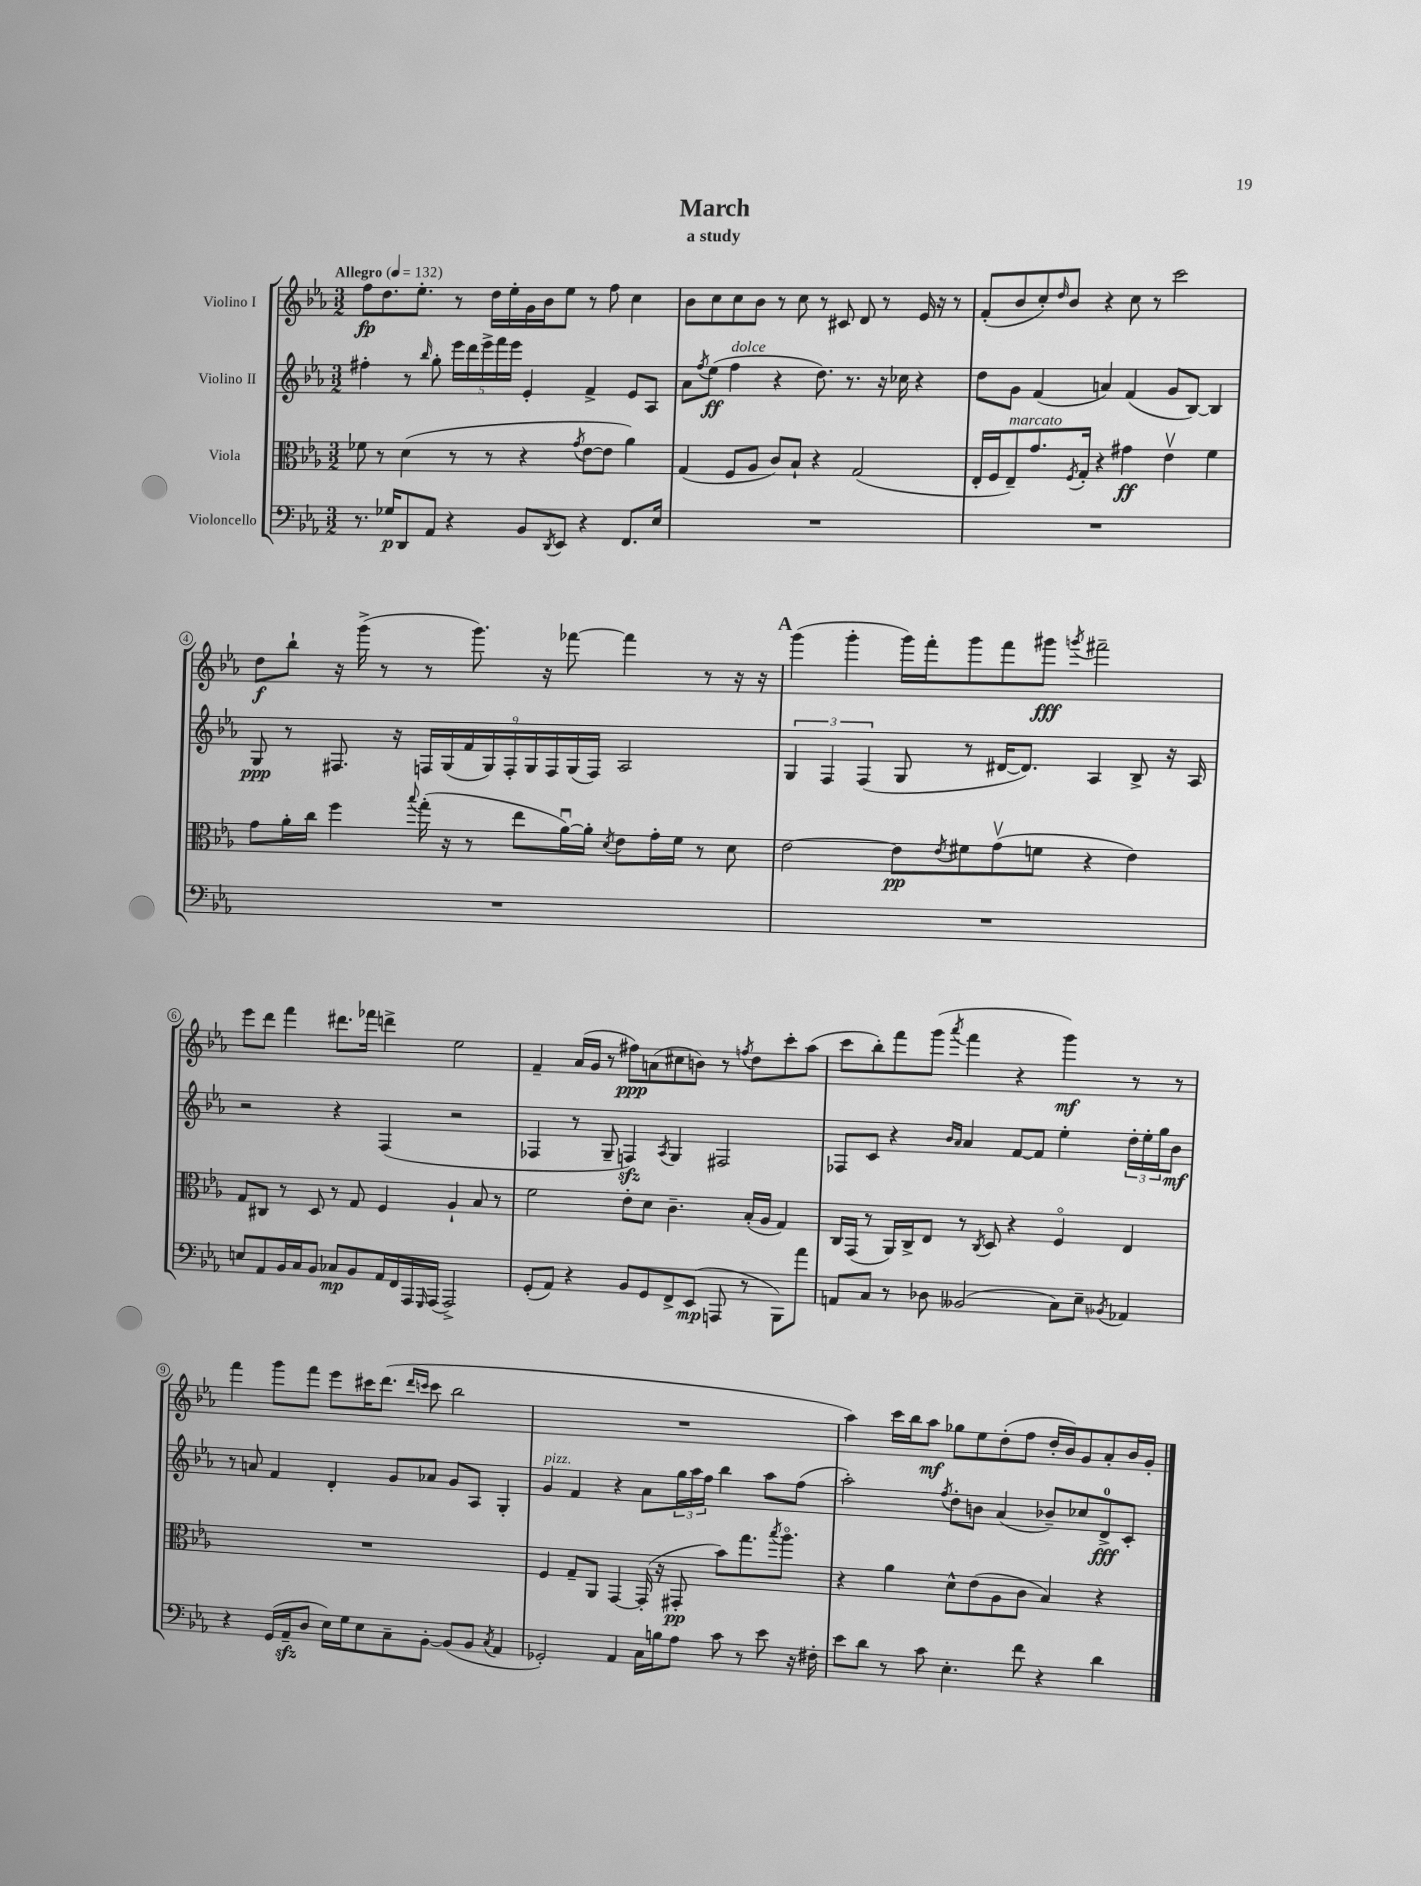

**kern	**dynam	**kern	**dynam	**kern	**dynam	**kern	**dynam
*part4	*part4	*part3	*part3	*part2	*part2	*part1	*part1
*staff4	*staff4	*staff3	*staff3	*staff2	*staff2	*staff1	*staff1
*I"Violoncello	*	*I"Viola	*	*I"Violino II	*	*I"Violino I	*
*clefF4	*	*clefC3	*	*clefG2	*	*clefG2	*
*k[b-e-a-]	*	*k[b-e-a-]	*	*k[b-e-a-]	*	*k[b-e-a-]	*
*M3/2	*	*M3/2	*	*M3/2	*	*M3/2	*
*MM132	*	*MM132	*	*MM132	*	*MM132	*
=1	=1	=1	=1	=1	=1	=1	=1
!	!	!	!	!	!	!LO:TX:a:B:t=Allegro	!
8.r	.	8f-X\	.	4ff#X'\	.	8ff\L	fp
.	.	8r	.	.	.	8.dd\	.
16G-X/KL	p	.	.	.	.	.	.
8DD/	.	(4d\	.	8r	.	.	.
.	.	.	.	.	.	8.ee-'\J	.
.	.	.	.	16qqbb-/	.	.	.
8AA-/J	.	.	.	8gg'\	.	.	.
4r	.	8r	.	20eee-\LL	.	8r	.
.	.	.	.	20ddd\	.	.	.
.	.	.	.	20eee-^\	.	.	.
.	.	8r	.	.	.	16dd\LL	.
.	.	.	.	20fff\	.	.	.
.	.	.	.	.	.	16ee-'\	.
.	.	.	.	20eee-\JJ	.	.	.
8BB-/L	.	4r	.	4e-'/	.	16g\	.
.	.	.	.	.	.	16b-\J	.
8qDD/	.	.	.	.	.	.	.
8EE-/J	.	.	.	.	.	8ee-\J	.
.	.	8qg/	.	.	.	.	.
4r	.	[8e-\L	.	4f^/	.	8r	.
.	.	8e-\J]	.	.	.	8ff\	.
8.FF/L	.	4a-\)	.	8e-/L	.	4cc\	.
.	.	.	.	8A-/J	.	.	.
16E-/Jk	.	.	.	.	.	.	.
=2	=2	=2	=2	=2	=2	=2	=2
1.r	.	(4G/	.	8a-\L	.	8b-\L	.
.	.	.	.	8qff/	.	.	.
.	.	.	.	(8ee-\J	ff	8cc\	.
!	!	!	!	!LO:TX:a:i:t=dolce	!	!	!
.	.	8F/L	.	4ff\	.	8cc\	.
.	.	8A-/J	.	.	.	8b-\J	.
.	.	8c/L)	.	4r	.	8r	.
.	.	8B-`/J	.	.	.	8cc\	.
.	.	4r	.	8.dd\)	.	8r	.
.	.	.	.	.	.	8c#X/	.
.	.	.	.	8.r	.	.	.
.	.	(2G/	.	.	.	8d/	.
.	.	.	.	16r	.	8r	.
.	.	.	.	16cc-X\	.	.	.
.	.	.	.	4r	.	16e-/	.
.	.	.	.	.	.	16r	.
.	.	.	.	.	.	8r	.
=3	=3	=3	=3	=3	=3	=3	=3
1.r	.	16E-'/LL	.	8dd\L	.	(8f'/L	.
.	.	16F/J	.	.	.	.	.
!	!	!LO:TX:a:i:t=marcato	!	!	!	!	!
.	.	8E-~/)	.	8g\J	.	8b-/	.
.	.	8.g/	.	(4f/	.	8cc'/)	.
.	.	.	.	.	.	16qqdd/	.
.	.	.	.	.	.	8b-/J	.
.	.	8qF/	.	.	.	.	.
.	.	16G'/Jk	.	.	.	.	.
.	.	4r	.	4an/)	.	4r	.
.	.	4g#X\	ff	(4f/	.	8cc\	.
.	.	.	.	.	.	8r	.
.	.	4e-v\	.	8g/L	.	2ccc\	.
.	.	.	.	[8B-/J)	.	.	.
.	.	4f\	.	4B-/]	.	.	.
!!LO:LB:g=z
=4	=4	=4	=4	=4	=4	=4	=4
1.r	.	8g\L	.	8G/	ppp	8dd\L	f
.	.	16a-'\L	.	8r	.	8bb-`\J	.
.	.	16cc\JJ	.	.	.	.	.
.	.	4ff\	.	8.F#X/	.	16r	.
.	.	.	.	.	.	(16ggg^\	.
.	.	.	.	.	.	8r	.
.	.	.	.	16r	.	.	.
.	.	8qqbb-/	.	.	.	.	.
.	.	(16gg'\	.	18Fn/LL	.	8r	.
.	.	.	.	(18G/	.	.	.
.	.	16r	.	.	.	.	.
.	.	.	.	18f/	.	.	.
.	.	8r	.	.	.	8.ggg\)	.
.	.	.	.	18G/)	.	.	.
.	.	.	.	18F'/	.	.	.
.	.	8ee-\L	.	.	.	.	.
.	.	.	.	18G/	.	.	.
.	.	.	.	.	.	16r	.
.	.	.	.	18F/	.	.	.
.	.	[16a-u\L)	.	.	.	[8fff-X\	.
.	.	.	.	(18G/	.	.	.
.	.	16a-'\JJ]	.	.	.	.	.
.	.	.	.	18F/JJ)	.	.	.
.	.	8qd/	.	.	.	.	.
.	.	8e-\L	.	2A-/	.	4fff-\]	.
.	.	16g'\L	.	.	.	.	.
.	.	16f\JJ	.	.	.	.	.
.	.	8r	.	.	.	8r	.
.	.	8d\	.	.	.	16r	.
.	.	.	.	.	.	16r	.
!!LO:REH:place=s1:t=A
=5	=5	=5	=5	=5	=5	=5	=5
1.r	.	[2e-\	.	6G/	.	(4ggg\	.
.	.	.	.	6F/	.	.	.
.	.	.	.	.	.	4ggg'\	.
.	.	.	.	(6F/	.	.	.
.	.	8e-\L]	pp	8G/	.	16ggg\LL)	.
.	.	.	.	.	.	16fff'\J	.
.	.	8qe-/	.	.	.	.	.
.	.	8f#X\	.	8r	.	8ggg\	.
.	.	(8gv\	.	[16d#X/KL	.	8fff\	.
.	.	.	.	8.d#/J])	.	.	.
.	.	8fn\J	.	.	.	8ggg#X\J	fff
.	.	.	.	.	.	8qgggn/	.
.	.	4r	.	4A-/	.	2fff#X~\	.
.	.	4e-\)	.	8B-^/	.	.	.
.	.	.	.	16r	.	.	.
.	.	.	.	16A-/	.	.	.
!!LO:LB:g=z
=6	=6	=6	=6	=6	=6	=6	=6
8En/L	.	8G/L	.	2r	.	8eee-\L	.
8AA-/	.	8C#X/J	.	.	.	8ddd\J	.
16BB-/L	.	8r	.	.	.	4fff\	.
16C/J	.	.	.	.	.	.	.
8BB-/J	.	8D/	.	.	.	.	.
8C-X/L	mp	8r	.	4r	.	8.ddd#X\L	.
8BB-/	.	8G/	.	.	.	.	.
.	.	.	.	.	.	16fff-X\Jk	.
16AA-/L	.	4F/	.	(4F/	.	4dddn^\	.
16FF/	.	.	.	.	.	.	.
16AAA-/	.	.	.	.	.	.	.
16qqGGG/	.	.	.	.	.	.	.
(16AAA-/JJ	.	.	.	.	.	.	.
2AAA-^/)	.	4A-`/	.	2r	.	2ee-\	.
.	.	8B-/	.	.	.	.	.
.	.	8r	.	.	.	.	.
=7	=7	=7	=7	=7	=7	=7	=7
(8GG'/L	.	2f\	.	4F-X/	.	4f~/	.
8AA-/J)	.	.	.	.	.	.	.
4r	.	.	.	8r	.	(16a-/LL	.
.	.	.	.	.	.	16g/JJ	.
.	.	.	.	8G~/	.	8r	.
8BB-/L	.	8e-'\L	.	4Fnzz/)	.	8ff#X\L)	ppp
8GG/	.	8d\J	.	.	.	(8an\	.
.	.	.	.	8qA-/	.	.	.
8FF^/	.	4.c~\	.	4G/	.	8cc#X\	.
(8EE-/J	mp	.	.	.	.	8bn\J)	.
8AAAn/	.	.	.	2F#X/	.	8r	.
.	.	.	.	.	.	8qffn/	.
8r	.	(16B-'/LL	.	.	.	8dd\L	.
.	.	16A-/JJ	.	.	.	.	.
8BBB-\L)	.	4G/)	.	.	.	8ccc'\	.
8a-\J	.	.	.	.	.	(8aa-\J	.
=8	=8	=8	=8	=8	=8	=8	=8
8AAn/L	.	16C/LL	.	8F-X/L	.	8ccc\L	.
.	.	(16GG/JJ	.	.	.	.	.
8C/J	.	8r	.	8c/J	.	8bb-'\)	.
8r	.	16AA-/LL)	.	4r	.	8fff\	.
.	.	16C^/J	.	.	.	.	.
8D-X\	.	8E-/J	.	.	.	(8ggg\J	.
.	.	.	.	16qqb-/LL	.	.	.
.	.	.	.	16qqa-/JJ	.	8qaaa-/	.
(2BB--X/	.	8r	.	4a-/	.	4fff\	.
.	.	8qC/	.	.	.	.	.
.	.	8D/	.	.	.	.	.
.	.	4r	.	[8f/L	.	4r	.
.	.	.	.	8f/J]	.	.	.
8C\L)	.	4F/	.	4ee-'\	.	4ggg\)	mf
8E-~\J	.	.	.	.	.	.	.
8qBB-X/	.	.	.	.	.	.	.
4AA-X/	.	4E-/	.	24dd'\LL	.	8r	.
.	.	.	.	24ee-'\	.	.	.
.	.	.	.	24gg\J	.	.	.
.	.	.	.	8b-\J	mf	8r	.
!!LO:LB:g=z
=9	=9	=9	=9	=9	=9	=9	=9
4r	.	1.r	.	8r	.	4fff\	.
.	.	.	.	8an/	.	.	.
(16GG/LL	.	.	.	4f/	.	8ggg\L	.
16AA-zz~/J	.	.	.	.	.	.	.
8D/J	.	.	.	.	.	8fff\J	.
16E-\LL)	.	.	.	4d'/	.	8eee-\L	.
16G\J	.	.	.	.	.	.	.
8E-\	.	.	.	.	.	16ccc#X\K	.
.	.	.	.	.	.	(8.ddd\J	.
8C~\	.	.	.	8g/L	.	.	.
.	.	.	.	.	.	16qqddd/LL	.
.	.	.	.	.	.	16qqcccn/JJ	.
[8BB-'\J	.	.	.	8a-X/J	.	8ccc\	.
(8BB-/L]	.	.	.	8g/L	.	2bb-\	.
8BB-/J	.	.	.	8A-/J	.	.	.
8qC/	.	.	.	.	.	.	.
4AA-/	.	.	.	4G'/	.	.	.
=10	=10	=10	=10	=10	=10	=10	=10
!	!	!	!	!LO:TX:a:i:t=pizz.	!	!	!
2GG-X'/)	.	4F/	.	4g/	.	1.r	.
.	.	8G~/L	.	4f/	.	.	.
.	.	8AA-/J	.	.	.	.	.
4AA-/	.	[4GG/	.	4r	.	.	.
16C\LL	.	(16GG'/]	.	8a-\L	.	.	.
16Bn\J	.	16r	.	.	.	.	.
8A-\J	.	8GG#X'/	pp	24gg\L	.	.	.
.	.	.	.	24aa-\	.	.	.
.	.	.	.	24ff\JJ	.	.	.
8c\	.	8b-\L)	.	4bb-\	.	.	.
8r	.	8.gg\	.	.	.	.	.
8e-\	.	.	.	8aa-\L	.	.	.
.	.	8qbb-/	.	.	.	.	.
.	.	8.aa-\J	.	.	.	.	.
16r	.	.	.	(8ff\J	.	.	.
16F#X'\	.	.	.	.	.	.	.
=11	=11	=11	=11	=11	=11	=11	=11
8e-\L	.	4r	.	2aa-'\)	.	4aa-\)	.
8d\J	.	.	.	.	.	.	.
8r	.	4a-\	.	.	.	16ccc\LL	.
.	.	.	.	.	.	16bb-\J	.
8c\	.	.	.	.	.	8aa-\J	mf
.	.	.	.	8qff/	.	.	.
4.E-'\	.	8d^^\L	.	8dd'\L	.	8gg-X\L	.
.	.	(8e-\	.	8bn\J	.	8ee-\	.
.	.	8A-\	.	(4a-/	.	(8dd'\	.
8f\	.	8c\J	.	.	.	8ff\J	.
4r	.	4B-/)	.	8b-X~/L)	.	16dd'/LL	.
.	.	.	.	.	.	16b-/J)	.
.	.	.	.	8cc-X/	.	8g/	.
4d\	.	4r	.	8d^/	fff	8a-'/	.
.	.	.	.	8c'/J	.	16b-/L	.
.	.	.	.	.	.	16g'/JJ	.
==	==	==	==	==	==	==	==
*-	*-	*-	*-	*-	*-	*-	*-
